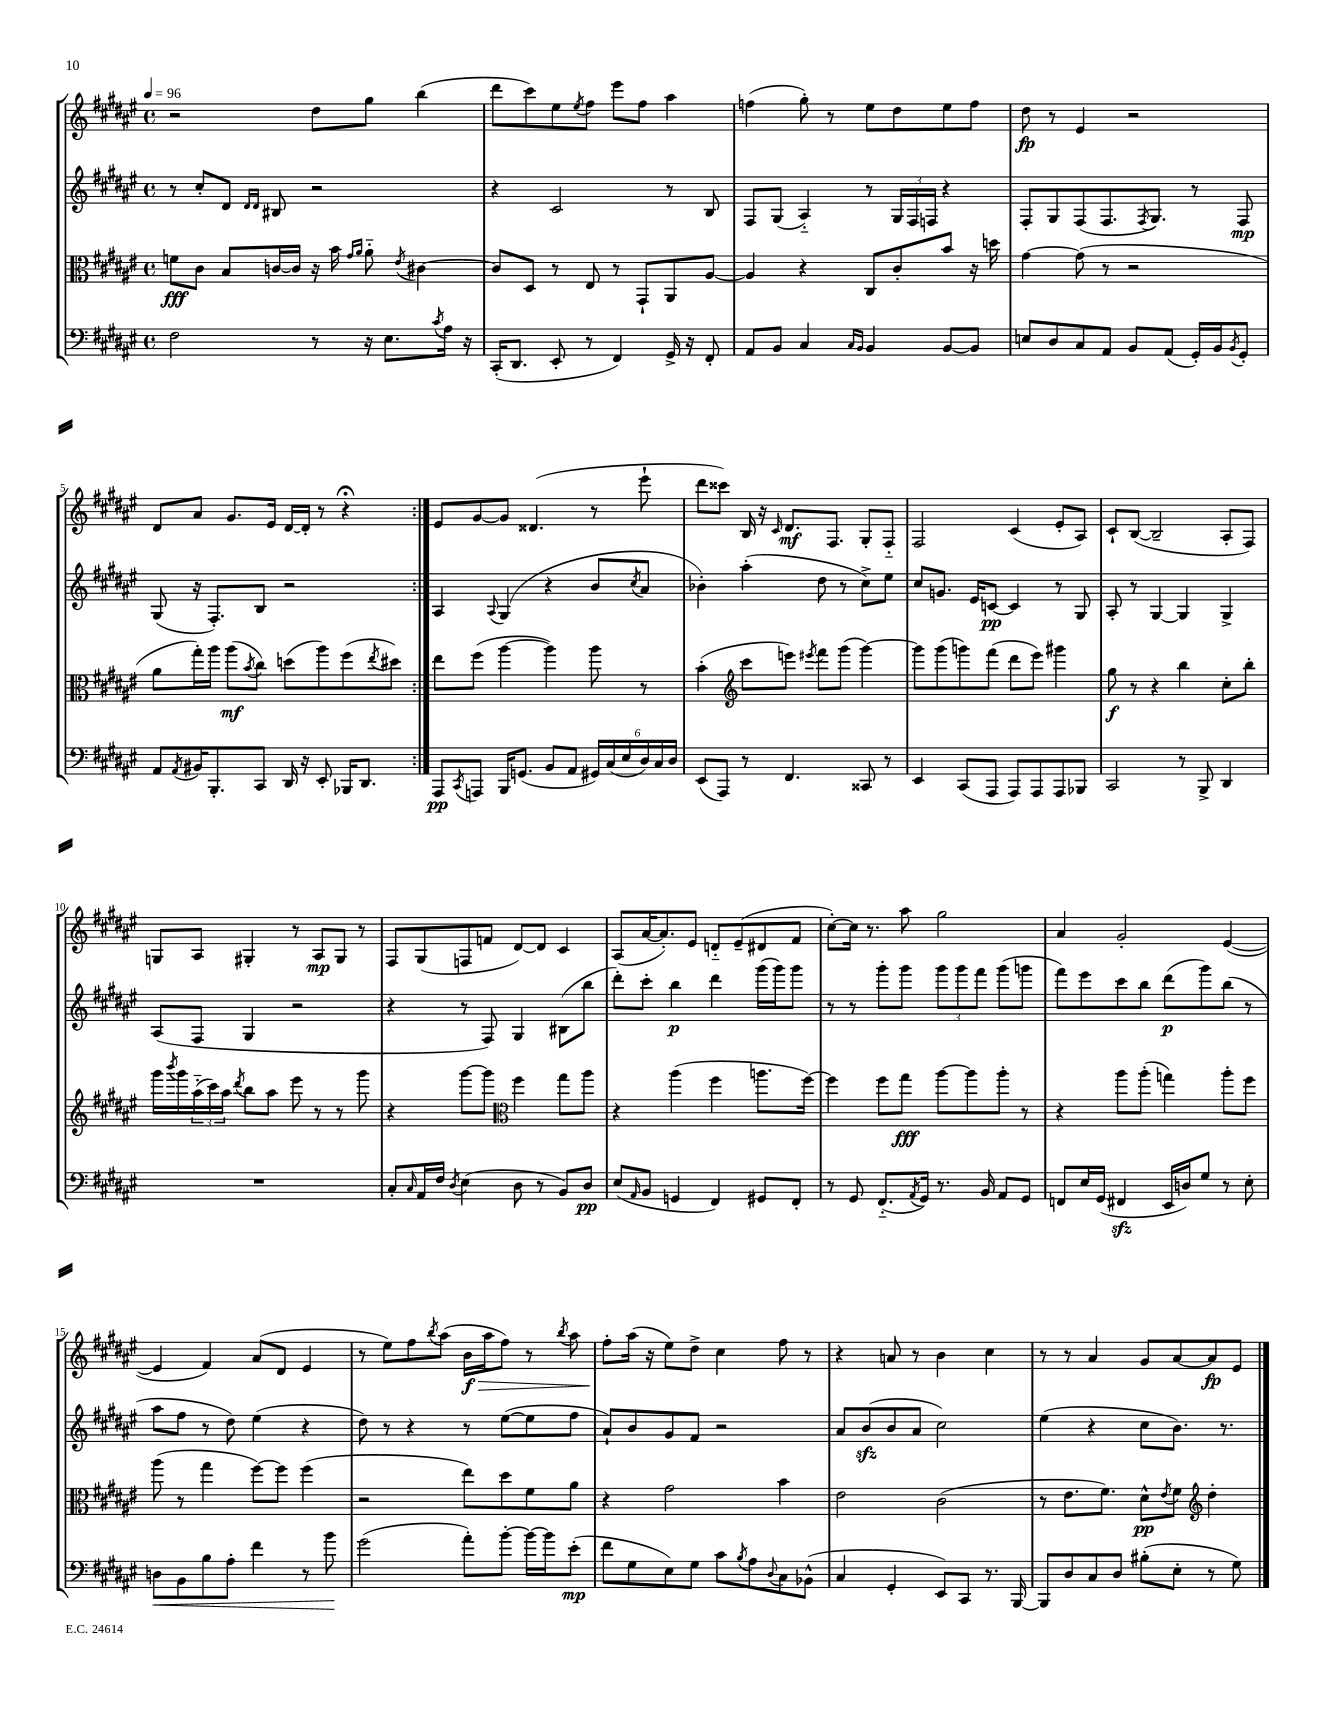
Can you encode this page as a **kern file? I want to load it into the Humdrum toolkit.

**kern	**dynam	**kern	**dynam	**kern	**dynam	**kern	**dynam
*part4	*part4	*part3	*part3	*part2	*part2	*part1	*part1
*staff4	*staff4	*staff3	*staff3	*staff2	*staff2	*staff1	*staff1
*clefF4	*	*clefC3	*	*clefG2	*	*clefG2	*
*k[f#c#g#d#a#e#]	*	*k[f#c#g#d#a#e#]	*	*k[f#c#g#d#a#e#]	*	*k[f#c#g#d#a#e#]	*
*M4/4	*	*M4/4	*	*M4/4	*	*M4/4	*
*met(c)	*	*met(c)	*	*met(c)	*	*met(c)	*
*MM96	*	*MM96	*	*MM96	*	*MM96	*
=1	=1	=1	=1	=1	=1	=1	=1
2F#\	.	8fn\L	fff	8r	.	2r	.
.	.	8c#\J	.	8cc#'/L	.	.	.
.	.	8B/L	.	8d#/J	.	.	.
.	.	.	.	16qqd#/LL	.	.	.
.	.	.	.	16qqd#/JJ	.	.	.
.	.	[16cn/L	.	8B#X/	.	.	.
.	.	16c/JJ]	.	.	.	.	.
8r	.	16r	.	2r	.	8dd#\L	.
.	.	16b\	.	.	.	.	.
.	.	16qqg#/LL	.	.	.	.	.
.	.	16qqa#/JJ	.	.	.	.	.
16r	.	8a#\	.	.	.	8gg#\J	.
8.E#\L	.	.	.	.	.	.	.
.	.	8qe#/	.	.	.	.	.
.	.	[4c#X\	.	.	.	(4bb\	.
8qc#/	.	.	.	.	.	.	.
16A#\Jk	.	.	.	.	.	.	.
16r	.	.	.	.	.	.	.
=2	=2	=2	=2	=2	=2	=2	=2
(16CC#'/KL	.	8c#/L]	.	4r	.	8ddd#\L	.
8.DD#/J	.	.	.	.	.	.	.
.	.	8D#/J	.	.	.	8ccc#\)	.
8EE#'/	.	8r	.	2c#/	.	8ee#\	.
.	.	.	.	.	.	8qee#/	.
8r	.	8E#/	.	.	.	8ff#\J	.
4FF#/)	.	8r	.	.	.	8eee#\L	.
.	.	8GG#`/L	.	.	.	8ff#\J	.
16GG#^/	.	8AA#/	.	8r	.	4aa#\	.
16r	.	.	.	.	.	.	.
8FF#'/	.	[8A#/J	.	8B/	.	.	.
=3	=3	=3	=3	=3	=3	=3	=3
8AA#/L	.	4A#/]	.	8F#/L	.	(4ffn\	.
8BB/J	.	.	.	(8G#/J	.	.	.
4C#/	.	4r	.	4A#/)	.	8gg#'\)	.
.	.	.	.	.	.	8r	.
16qqC#/LL	.	.	.	.	.	.	.
16qqBB/JJ	.	.	.	.	.	.	.
4BB/	.	8C#/L	.	8r	.	8ee#\L	.
.	.	8c#'/	.	24G#/LL	.	8dd#\	.
.	.	.	.	24F#/	.	.	.
.	.	.	.	24Fn/JJ	.	.	.
[8BB/L	.	8b/J	.	4r	.	8ee#\	.
8BB/J]	.	16r	.	.	.	8ff\J	.
.	.	16ddn\	.	.	.	.	.
=4	=4	=4	=4	=4	=4	=4	=4
8En/L	.	[4g#\	.	8F#'/L	.	8dd#\	fp
8D#/	.	.	.	8G#/	.	8r	.
8C#/	.	(8g#\]	.	(8F#/	.	4e#/	.
8AA#/J	.	8r	.	8.F#/	.	.	.
8BB/L	.	2r	.	.	.	2r	.
.	.	.	.	8qF#/	.	.	.
.	.	.	.	8.G#/J)	.	.	.
(8AA#/J	.	.	.	.	.	.	.
16GG#'/LL)	.	.	.	8r	.	.	.
16BB/J	.	.	.	.	.	.	.
8qBB/	.	.	.	.	.	.	.
8GG#'/J	.	.	.	8F#/	mp	.	.
!!LO:LB:g=z
=5	=5	=5	=5	=5	=5	=5	=5
8AA#/L	.	8a#\L	.	(8G#/	.	8d#/L	.
8qAA#/	.	.	.	.	.	.	.
16BB#X/K	.	16gg#'\L)	.	16r	.	8a#/J	.
8.BBB'/	.	16aa#\JJ	.	8.F#'/L)	.	.	.
.	.	(8aa#\L	mf	.	.	8.g#/L	.
.	.	8qb/	.	.	.	.	.
8CC#/J	.	8cc#\J)	.	8B/J	.	.	.
.	.	.	.	.	.	16e#/Jk	.
16DD#/	.	(8ddn\L	.	2r	.	[16d#/LL	.
16r	.	.	.	.	.	16d#'/JJ]	.
8EE#'/	.	8aa#\)	.	.	.	8r	.
16BBB-X/KL	.	(8ff#\	.	.	.	4r;<	.
8.DD#/J	.	.	.	.	.	.	.
.	.	8qee#/	.	.	.	.	.
.	.	8dd#X\J)	.	.	.	.	.
=6:|!	=6:|!	=6:|!	=6:|!	=6:|!	=6:|!	=6:|!	=6:|!
8AAA#/L	pp	8ee#\L	.	4A#/	.	8e#/L	.
8qCC#/	.	.	.	.	.	.	.
8AAAn/J	.	(8ff#\J	.	.	.	[8g#/	.
.	.	.	.	8qqA#/	.	.	.
16BBB/KL	.	[4aa#\	.	(4G#/	.	8g#/J]	.
(8.GGn/J	.	.	.	.	.	.	.
.	.	.	.	.	.	(4.d##X/	.
8BB/L	.	4aa#\])	.	4r	.	.	.
8AA#/J	.	.	.	.	.	.	.
24GG#X/LL)	.	8aa#\	.	8b/L	.	8r	.
(24C#/	.	.	.	.	.	.	.
24E#/	.	.	.	.	.	.	.
.	.	.	.	8qcc#/	.	.	.
24D#/)	.	8r	.	8a#/J	.	8eee#`\	.
24C#/	.	.	.	.	.	.	.
24D#/JJ	.	.	.	.	.	.	.
=7	=7	=7	=7	=7	=7	=7	=7
(8EE#/L	.	(4b'\	.	4b-X'\)	.	8ddd#\L	.
8AAA#/J)	.	.	.	.	.	8ccc##X\J)	.
*	*	*clefG2	*	*	*	*	*
8r	.	8ccc#\L	.	(4aa#'\	.	16B/	.
.	.	.	.	.	.	16r	.
.	.	.	.	.	.	16qqc#/	.
4.FF#/	.	8eeen\J)	.	.	.	8.d#/L	mf
.	.	8qeee#X/	.	.	.	.	.
.	.	8fff#\L	.	8dd#\	.	.	.
.	.	.	.	.	.	8.F#/J	.
.	.	(8ggg#\J	.	8r	.	.	.
8CC##X/	.	[4ggg#\)	.	8cc#^\L)	.	8G#'/L	.
8r	.	.	.	8ee#\J	.	8F#/J	.
=8	=8	=8	=8	=8	=8	=8	=8
4EE#/	.	8ggg#\L]	.	8cc#/L	.	2F#/	.
.	.	(8ggg#\	.	8.gn/J	.	.	.
(8CC#/L	.	8gggn\)	.	.	.	.	.
.	.	.	.	16e#/KL	.	.	.
8AAA#/J	.	(8fff#\J	.	[8cn/J	pp	.	.
8AAA#/L)	.	8ddd#\L	.	4c/]	.	(4c#/	.
8AAA#/	.	8eee#\J)	.	.	.	.	.
8AAA#/	.	4ggg#X\	.	8r	.	8e#'/L	.
8BBB-X/J	.	.	.	8G#/	.	8A#/J)	.
=9	=9	=9	=9	=9	=9	=9	=9
2CC#/	.	8gg#\	f	8A#'/	.	8c#`/L	.
.	.	8r	.	8r	.	([8B/J	.
.	.	4r	.	[4G#/	.	2B~/]	.
8r	.	4bb\	.	4G#/]	.	.	.
8BBB^/	.	.	.	.	.	.	.
4DD#/	.	8cc#'\L	.	4G#^/	.	8A#'/L	.
.	.	8bb'\J	.	.	.	8F#/J)	.
!!LO:LB:g=z
=10	=10	=10	=10	=10	=10	=10	=10
1r	.	16ggg#\LL	.	(8A#/L	.	8Gn/L	.
.	.	8qbbb/	.	.	.	.	.
.	.	16ggg#\	.	.	.	.	.
.	.	(24aa#\	.	8F#/J	.	8A#/J	.
.	.	24ccc#\)	.	.	.	.	.
.	.	24aa#\JJ	.	.	.	.	.
.	.	8qddd#/	.	.	.	.	.
.	.	8bb\L	.	4G#/	.	4G#X'/	.
.	.	8aa#\J	.	.	.	.	.
.	.	8eee#\	.	2r	.	8r	.
.	.	8r	.	.	.	8A#/L	mp
.	.	8r	.	.	.	8G#/J	.
.	.	8ggg#\	.	.	.	8r	.
=11	=11	=11	=11	=11	=11	=11	=11
8C#'/L	.	4r	.	4r	.	8F#/L	.
16qqC#/	.	.	.	.	.	.	.
16AA#/L	.	.	.	.	.	(8G#/	.
16F#/JJ	.	.	.	.	.	.	.
8qD#/	.	.	.	.	.	.	.
(4E#\	.	[8ggg#\L	.	8r	.	8Fn/	.
.	.	8ggg#\J]	.	8F#/)	.	8fn/J	.
*	*	*clefC3	*	*	*	*	*
8D#\	.	4ff#\	.	4G#/	.	[8d#/L)	.
8r	.	.	.	.	.	8d#/J]	.
8BB/L)	.	8gg#\L	.	(8B#X\L	.	4c#/	.
8D#/J	pp	8aa#\J	.	8bb\J	.	.	.
=12	=12	=12	=12	=12	=12	=12	=12
(8E#/L	.	4r	.	8ddd#'\L)	.	(8A#/L	.
16qqAA#/	.	.	.	.	.	.	.
8BB/J	.	.	.	8ccc#'\J	.	[16a#/K	.
.	.	.	.	.	.	8.a#'/])	.
4GGn/	.	(4aa#\	.	4bb\	p	.	.
.	.	.	.	.	.	8e#/J	.
4FF#/)	.	4ff#\	.	4ddd#\	.	8dn/L	.
.	.	.	.	.	.	(8e#~/	.
8GG#X/L	.	8.aan\L	.	(16ggg#\LL	.	8d#X/	.
.	.	.	.	16ggg#\J)	.	.	.
8FF#'/J	.	.	.	8ggg#\J	.	8f#/J	.
.	.	[16ff#\Jk)	.	.	.	.	.
=13	=13	=13	=13	=13	=13	=13	=13
8r	.	4ff#\]	.	8r	.	[8cc#'\L)	.
8GG#/	.	.	.	8r	.	16cc#\Jk]	.
.	.	.	.	.	.	8.r	.
(8.FF#/L	.	8ff#\L	.	8ggg#'\L	.	.	.
.	.	8gg#\J	fff	8ggg#\J	.	8aa#\	.
8qAA#/	.	.	.	.	.	.	.
16GG#/Jk)	.	.	.	.	.	.	.
8.r	.	[8aa#\L	.	12ggg#\L	.	2gg#\	.
.	.	.	.	12ggg#\	.	.	.
.	.	8aa#\]	.	.	.	.	.
.	.	.	.	12fff#\J	.	.	.
16BB/	.	.	.	.	.	.	.
8AA#/L	.	8aa#'\J	.	(8ggg#\L	.	.	.
8GG#/J	.	8r	.	8gggn\J	.	.	.
=14	=14	=14	=14	=14	=14	=14	=14
8FFn/L	.	4r	.	8fff#\L)	.	4a#/	.
16E#/L	.	.	.	8eee#\	.	.	.
(16GG#/JJ	.	.	.	.	.	.	.
4FF#Xzz/	.	8aa#\L	.	8ccc#\	.	2g#'/	.
.	.	(8aa#'\J	.	8bb\J	.	.	.
16EE#/LL	.	4ggn\)	.	(8ddd#\L	p	.	.
16Dn/J)	.	.	.	.	.	.	.
8G#/J	.	.	.	8ggg#\)	.	.	.
8r	.	8aa#'\L	.	(8bb\J	.	([4e#/	.
8E#'\	.	8ff#\J	.	8r	.	.	.
!!LO:LB:g=z
=15	=15	=15	=15	=15	=15	=15	=15
!	!LO:HP:b	!	!	!	!	!	!
8Dn\L	<	(8aa#\	.	8aa#\L	.	4e#/]	.
8BB\	.	8r	.	8ff#\J	.	.	.
8B\	.	4gg#\	.	8r	.	4f#/)	.
8A#'\J	.	.	.	8dd#\)	.	.	.
4f#\	.	[8ff#\L)	.	(4ee#\	.	(8a#/L	.
.	.	8ff#\J]	.	.	.	8d#/J	.
8r	.	(4ff#\	.	4r	.	4e#/	.
8b\	.	.	.	.	.	.	.
.	[	.	.	.	.	.	.
=16	=16	=16	=16	=16	=16	=16	=16
(2g#\	.	2r	.	8dd#\)	.	8r	.
.	.	.	.	8r	.	8ee#\L)	.
.	.	.	.	4r	.	8ff#\	.
.	.	.	.	.	.	8qbb/	.
.	.	.	.	.	.	(8aa#\J	.
!	!	!	!	!	!	!	!LO:HP:b
8a#'\L)	.	8ee#\L)	.	8r	.	16b\LL	> f
.	.	.	.	.	.	16aa#\J	.
[8b'\J	.	8dd#\	.	([8ee#\L	.	8ff#\J)	.
16b\LL_	.	8f#\	.	8ee#\]	.	8r	.
16b\J]	.	.	.	.	.	.	.
.	.	.	.	.	.	8qbb/	.
(8e#'\J	mp	8a#\J	.	8ff#\J	.	8aa#\	.
=17	=17	=17	=17	=17	=17	=17	=17
8f#\L	.	4r	.	8a#`/L)	.	8ff#'\L	.
8G#\	.	.	.	8b/	.	(16aa#\Jk	]
.	.	.	.	.	.	16r	.
8E#\)	.	2g#\	.	8g#/	.	8ee#\L)	.
8G#\J	.	.	.	8f#/J	.	8dd#^\J	.
8c#\L	.	.	.	2r	.	4cc#\	.
8qB/	.	.	.	.	.	.	.
8A#\	.	.	.	.	.	.	.
8qqD#/	.	.	.	.	.	.	.
8C#\	.	4b\	.	.	.	8ff#\	.
(8BB-X^^\J	.	.	.	.	.	8r	.
=18	=18	=18	=18	=18	=18	=18	=18
4C#/	.	2e#\	.	8a#/L	.	4r	.
.	.	.	.	(8bzz/	.	.	.
4GG#'/	.	.	.	8b/	.	8an/	.
.	.	.	.	8a#/J	.	8r	.
8EE#/L)	.	(2c#\	.	2cc#\)	.	4b\	.
8CC#/J	.	.	.	.	.	.	.
8.r	.	.	.	.	.	4cc#\	.
[16BBB/	.	.	.	.	.	.	.
=19	=19	=19	=19	=19	=19	=19	=19
8BBB/L]	.	8r	.	(4ee#\	.	8r	.
8D#/	.	8.e#\L	.	.	.	8r	.
8C#/	.	.	.	4r	.	4a#/	.
.	.	8.f#\J)	.	.	.	.	.
8D#/J	.	.	.	.	.	.	.
(8B#X'\L	.	8d#^^\L	pp	8cc#\L	.	8g#/L	.
.	.	8qe#/	.	.	.	.	.
8E#'\J	.	8f#\J	.	8.b\J)	.	[8a#/	.
*	*	*clefG2	*	*	*	*	*
8r	.	4dd#'\	.	.	.	8a#/]	fp
.	.	.	.	8.r	.	.	.
8G#\)	.	.	.	.	.	8e#/J	.
==	==	==	==	==	==	==	==
*-	*-	*-	*-	*-	*-	*-	*-
